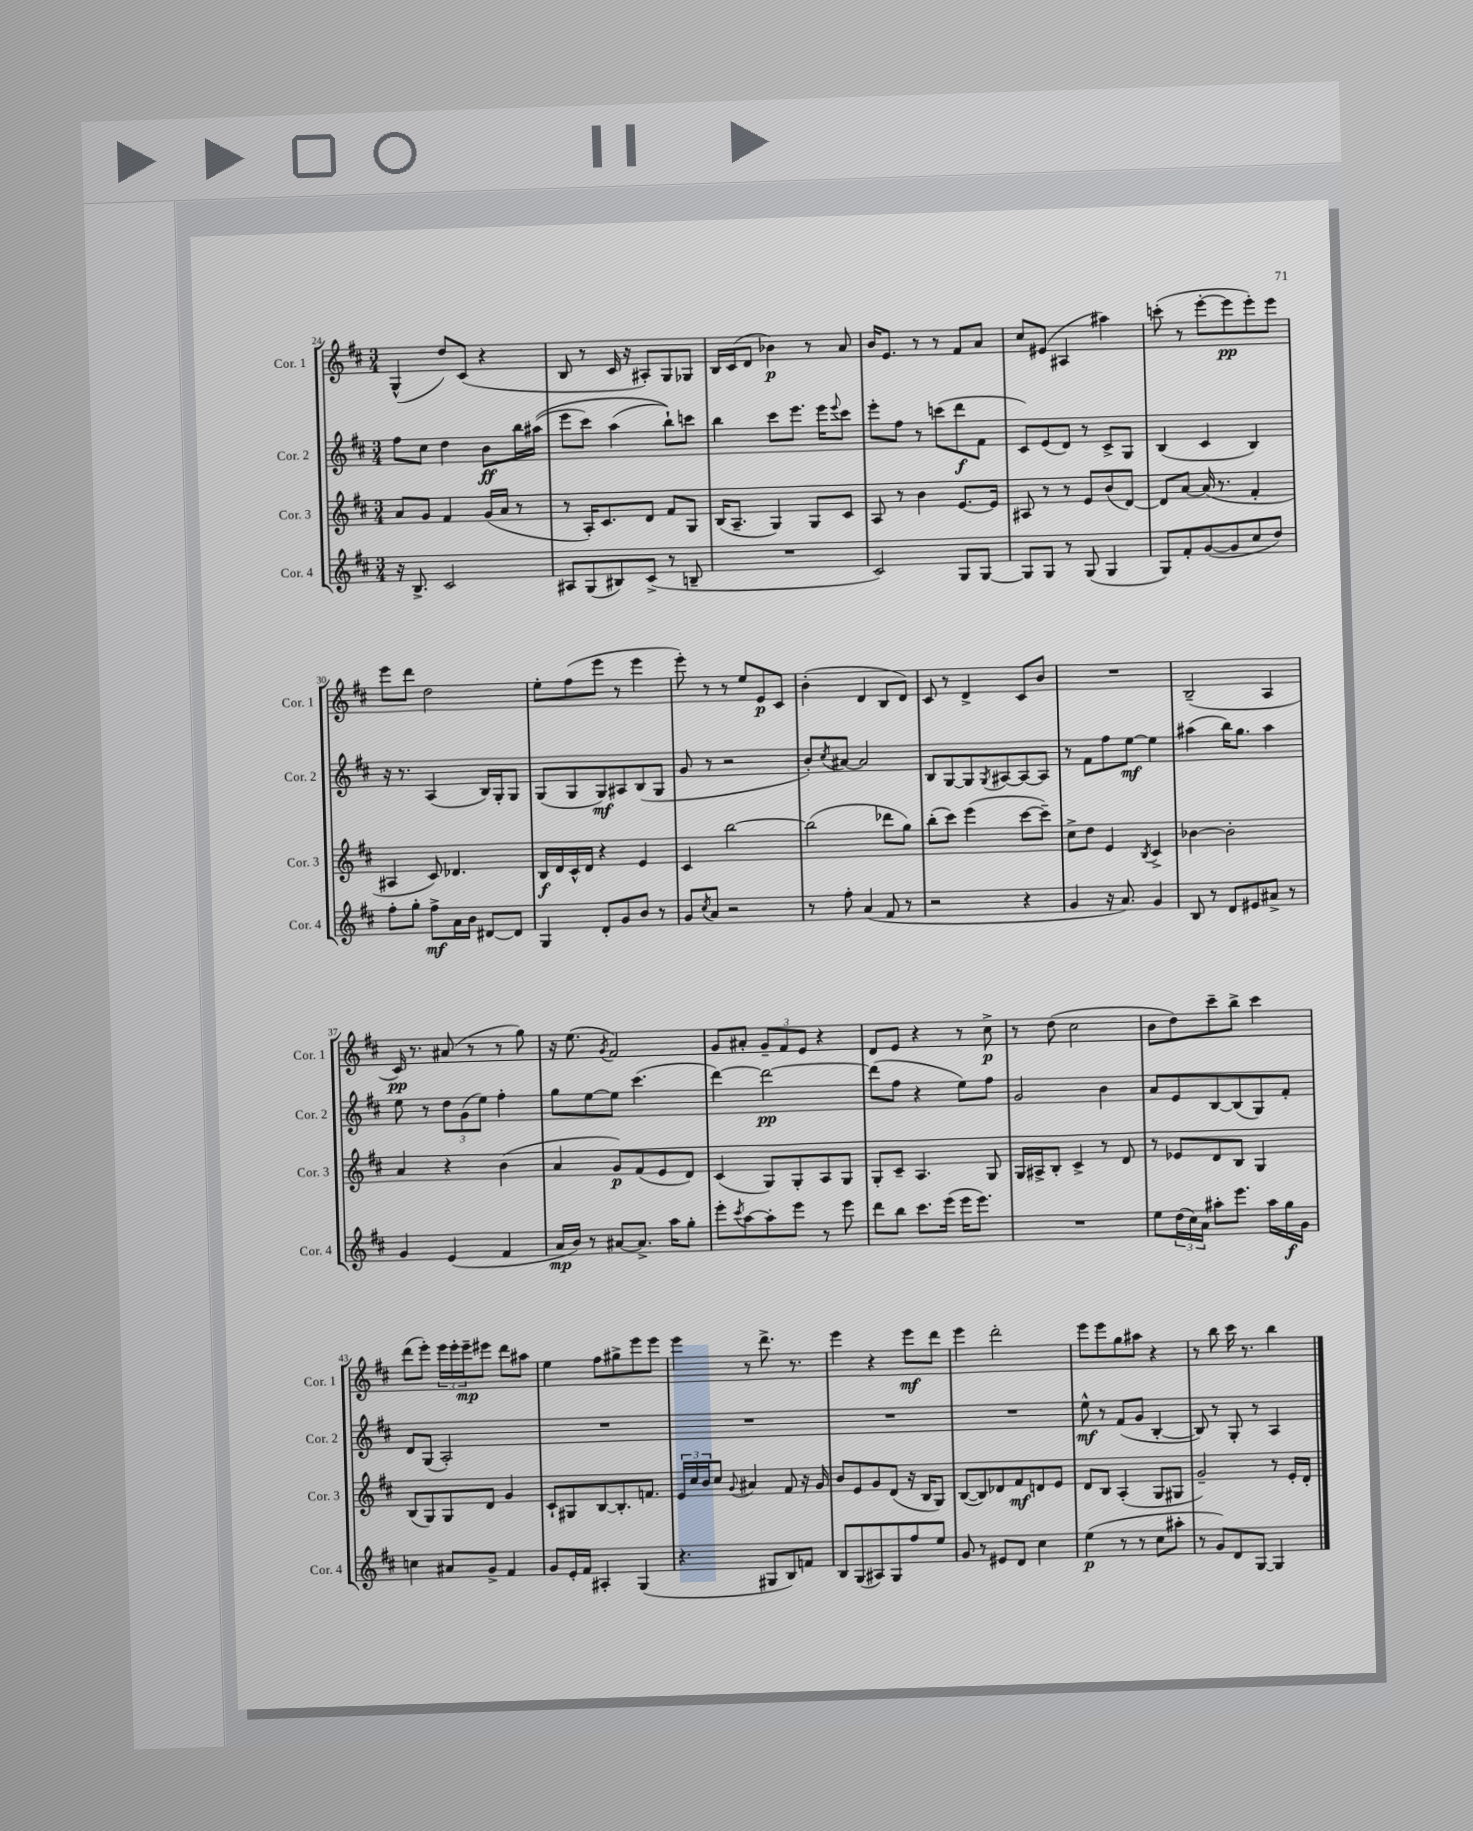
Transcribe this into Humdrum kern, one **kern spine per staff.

**kern	**kern	**kern	**kern
*staff4	*staff3	*staff2	*staff1
*clefG2	*clefG2	*clefG2	*clefG2
*k[f#c#]	*k[f#c#]	*k[f#c#]	*k[f#c#]
*M3/4	*M3/4	*M3/4	*M3/4
16r	8a	8ff#	(4G^^
8.B^	.	.	.
.	8g	8cc#	.
2c#	4f#	4dd	8dd)
.	.	.	(8c#
.	(16g	8b	4r
.	16a	.	.
.	8r	16bb	.
.	.	&((16aa#	.
=	=	=	=
8A#	8r	8eee	8B
(8G	16A')	8ccc#)	8r
.	8.c#	.	.
8B#)	.	(4aa	16c#
.	.	.	16r
(8c#^	8d	.	8A#')
8r	8f#	8bb`)&)	8G
8B~	8G	8ccc	8G-
=	=	=	=
2.r	(16B	4bb	16B
.	8.A~	.	(16c#
.	.	.	8d
.	4G)	8ccc#	4b-)
.	.	8.eee	.
.	8G	.	8r
.	.	16eee	.
.	.	8qqeee	.
.	8c#	8ccc#	8a
=	=	=	=
2c#)	8A	8eee'	16b
.	.	.	8.e
.	8r	8ff#	.
.	4b	8r	8r
.	.	(8ccc	8r
8G	[8.e	8ddd	8f#
[8G	.	8f#	8a
.	16e]	.	.
=	=	=	=
8G]	8A#	8c#)	8cc#
8G	8r	(8e	(8e#
8r	8r	8d)	4A#
(8G	8e	8r	.
4G	(8b	8c#^	4aa#)
.	[8d)	8G	.
=	=	=	=
8G)	8d]	(4B	(8ccc'
8f#'	[8a	.	8r
([8g	(16a]	4c#	[8eee'
.	8.r	.	.
8g]	.	.	8eee]
8cc#	4f#'	4B)	8eee')
8dd)	.	.	8eee
=	=	=	=
8ff#'	4A#	16r	8eee
.	.	8.r	.
8gg'	.	.	8ddd
8ff#^	8c#)	(4A	2dd
16a	4.d-	.	.
16b	.	.	.
[8d#	.	16B)	.
.	.	16G'	.
8d#]	.	8G	.
=	=	=	=
4G	16B	(8G	8ee'
.	16d	.	.
.	16c#^^	8G	(8ff#
.	16d	.	.
8d'	4r	8G)	8eee
8g	.	8A#	8r
8b	4e	(8B	4eee
8r	.	8G	.
=	=	=	=
8g	4c#	8g	8eee')
8qcc#	.	.	.
8a	.	8r	8r
2r	[2bb	2r	8r
.	.	.	8ee
.	.	.	8e
.	.	.	8c#
=	=	=	=
8r	(2bb]	8b')	(4b'
.	.	8qcc#	.
8ff#'	.	[8a#	.
(4a	.	2a#]	4d
8f#	8ddd-	.	8B
8r	8gg)	.	8d)
=	=	=	=
2r	(8bb'	8B	8c#
.	8ccc#)	[8G	8r
.	(4eee	8G]	4d^
.	.	8qG	.
.	.	[8A#	.
4r	[8ccc#	8A#_	8c#
.	8ccc#~])	8A#]	8b
=	=	=	=
4g	8cc#^	8r	2.r
.	8dd	8f#	.
16r	4e	8ff#	.
8.a)	.	.	.
.	.	[8ee	.
.	8qB	.	.
4g	4c#^	4ee]	.
=	=	=	=
8B	[4b-	(4aa#	(2B~
8r	.	.	.
8d	2b-']	16bb)	.
.	.	8.gg	.
8e#	.	.	.
8a#^	.	4aa#	4A
8r	.	.	.
=	=	=	=
4g	4a	8ee	16c#)
.	.	.	8.r
.	.	8r	.
(4e	4r	12dd	(8a#
.	.	(12g	.
.	.	.	8r
.	.	12ee)	.
4f#	(4b	4ff#'	8r
.	.	.	8gg)
=	=	=	=
16a	4a	8gg	16r
16b)	.	.	(8.ee
8r	.	[8ee	.
.	.	.	8qg
[8a#	8g)	8ee]	2f#)
8.a#^]	(8f#	(4.ccc#	.
.	8e	.	.
16aa	.	.	.
8gg'	8d)	.	.
=	=	=	=
8eee'	(4c#	[4ddd)	8g
8qccc#	.	.	.
[8aa	.	.	8a#'
8aa']	8G)	2ddd_	12g~
.	.	.	12f#
8eee	8G'	.	.
.	.	.	12e
8r	8A	.	4r
8eee	8G	.	.
=	=	=	=
8ddd	8G'	(8ddd]	8d
8bb	8c#~	8ff#	8e
8.ccc#	4.A	4r	4r
(16eee	.	.	.
16eee	.	8ee)	8r
8.eee)	.	.	.
.	8G	8ff#	8cc#^
=	=	=	=
2.r	16G	2g	8r
.	16A#^	.	.
.	8B'	.	(8dd
.	4c#^	.	2cc#
.	8r	4b	.
.	8d	.	.
=	=	=	=
8ee	8r	8a	8b
(24dd	8e-	8e	8dd)
24cc#)	.	.	.
24a	.	.	.
8aa#'	8d	[8B	8ccc#~
8.eee	8B	(8B]	8bb^
.	4G	8G)	4ccc#
16aa#	.	.	.
16gg	.	8f#'	.
16g	.	.	.
=	=	=	=
4cc	(8B	8d	(8ddd
.	8G)	(8G	8eee')
8a#	8G	2A')	24eee
.	.	.	24eee'
.	.	.	24eee~
8g^	8d	.	8eee#
4f#	4g	.	8ddd
.	.	.	8aa#
=	=	=	=
8g	8c#`	2.r	4ee
16e'	8G#	.	.
16f#	.	.	.
4A#'	[8B	.	8ff#
.	8.B']	.	8gg#^
(4G	.	.	8eee
.	8.f	.	.
.	.	.	8eee
=	=	=	=
4.r	24e	2.r	4eee
.	24cc#	.	.
.	24b	.	.
.	8cc#	.	.
.	8qqg	.	.
.	4a#	.	8r
8G#	.	.	8.ddd^
8B)	8f#	.	.
.	.	.	8.r
8f	16r	.	.
.	16g	.	.
=	=	=	=
8B	8b	2.r	4eee
(8G	8e	.	.
8A#)	8g	.	4r
8G	(8d	.	.
8ff#	16r	.	8eee
.	16B	.	.
8ee	8G)	.	8ddd
=	=	=	=
8g	([8B	2.r	4eee
8r	8B])	.	.
8e#	8d-	.	2ddd'
8d	8f#	.	.
4cc#	8d	.	.
.	8e	.	.
=	=	=	=
(4ee	8d	8ee^^	8eee
.	8B	8r	8eee
8r	(4A'	(8f#	8gg
8r	.	8g	8aa#
8cc#	8G	[4B'	4r
8aa#'	8G#	.	.
=	=	=	=
8r	2g~)	8B])	8r
8g)	.	8r	8bb
8d	.	8G'	16ccc#
.	.	.	8.r
[8G	.	8r	.
4G]	8r	4A	4bb
.	16e'	.	.
.	16d'	.	.
==	==	==	==
*-	*-	*-	*-
